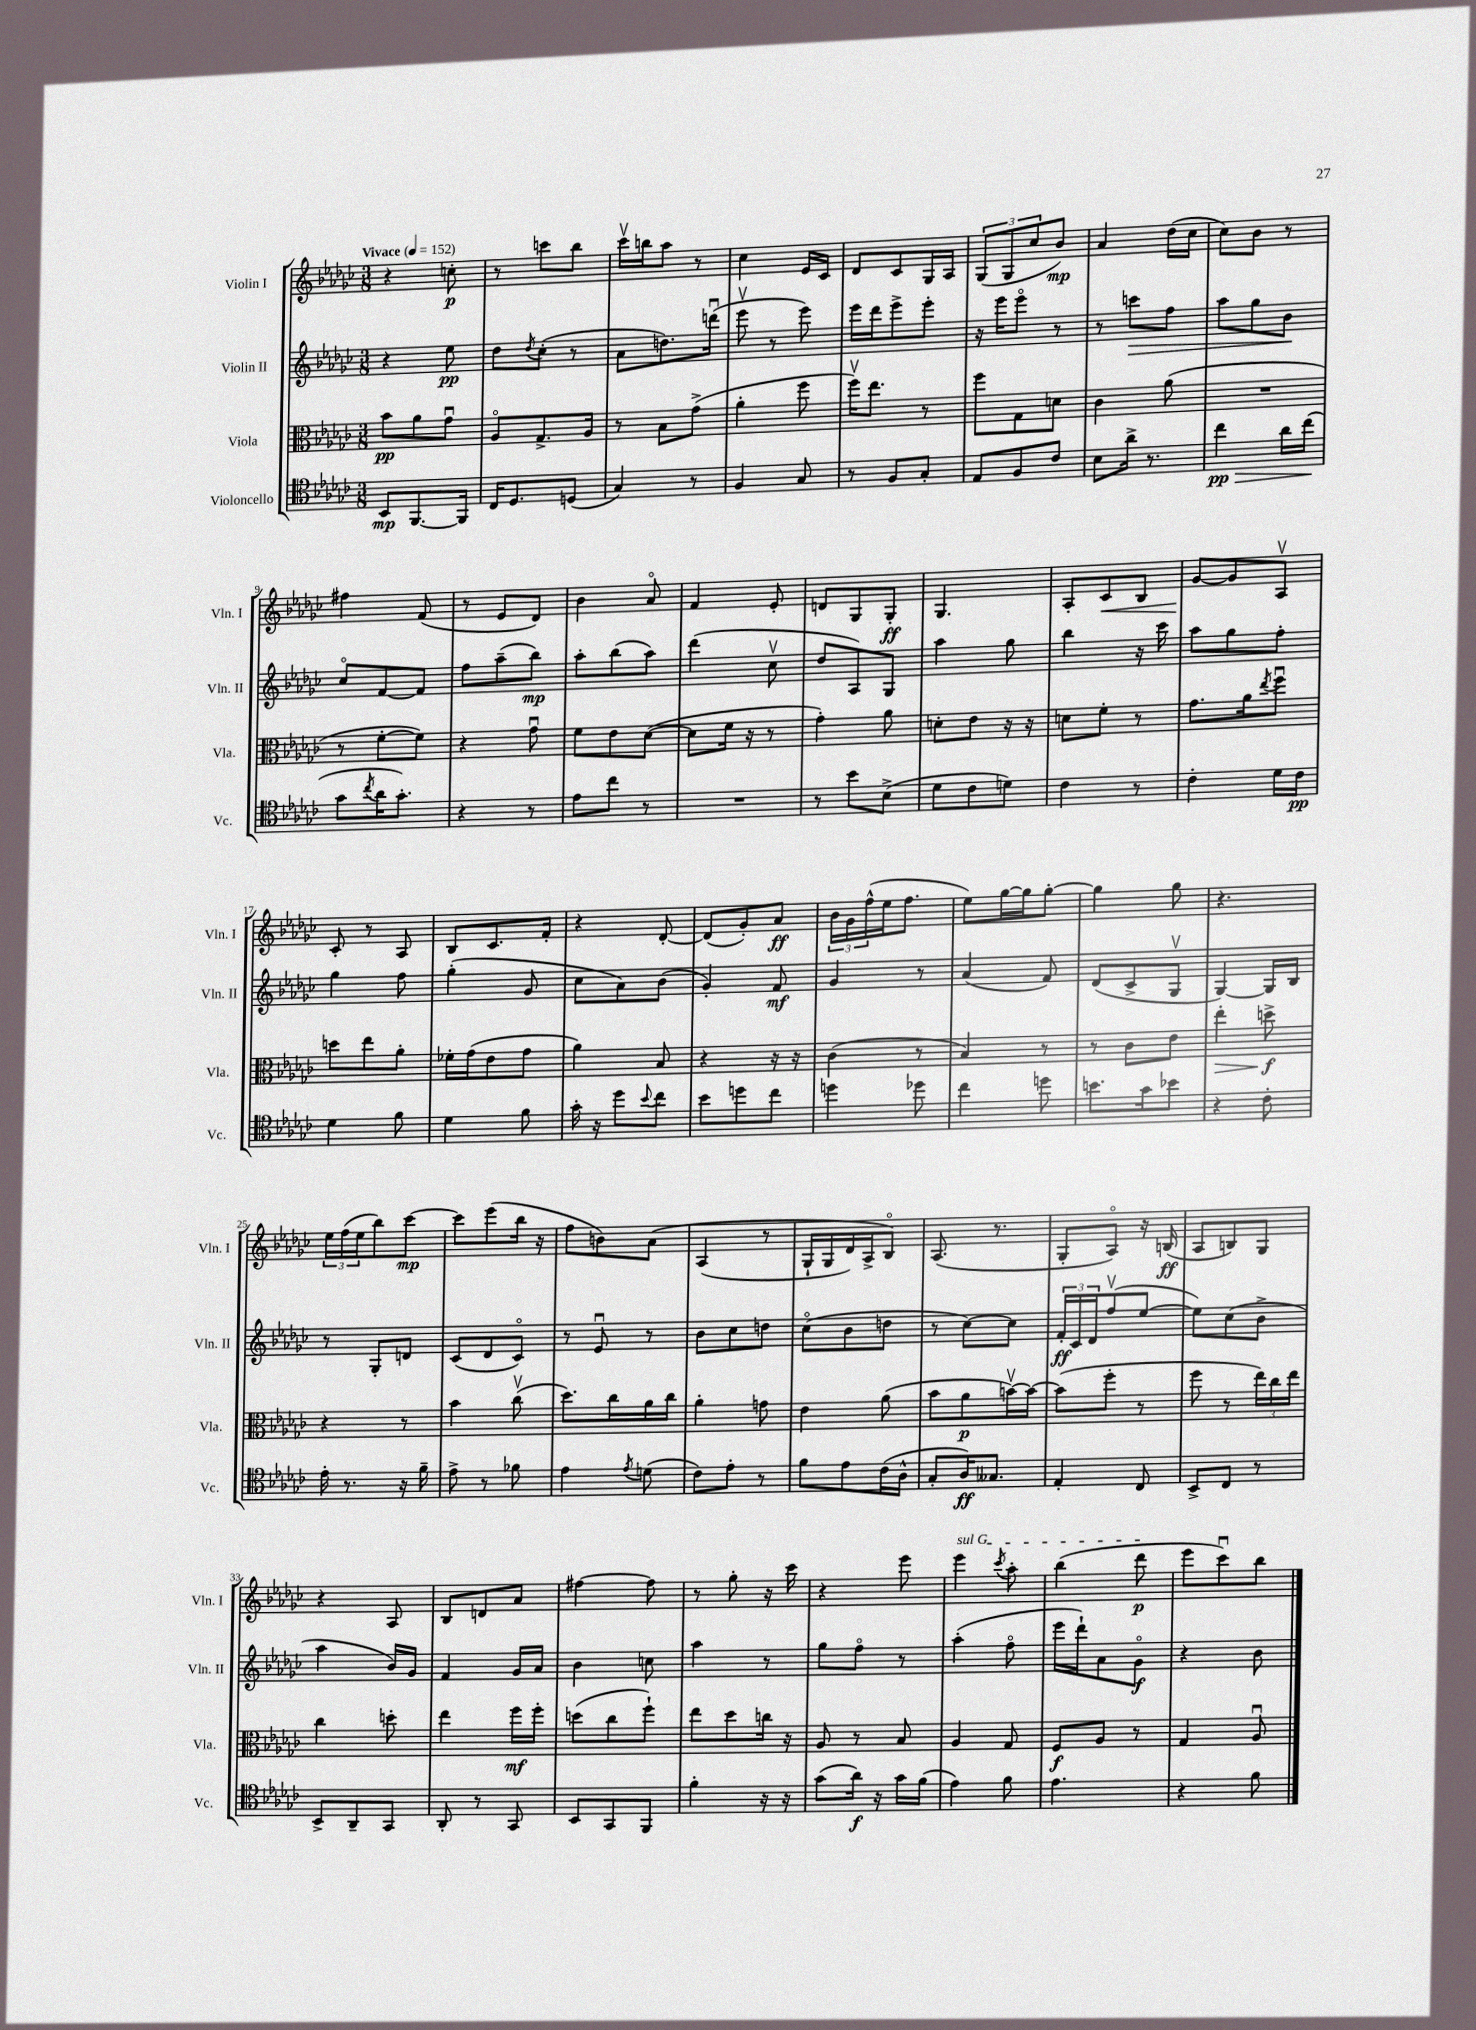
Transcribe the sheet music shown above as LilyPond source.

<<
\new StaffGroup <<
\new Staff = "s0" \with { instrumentName = "Violin I" shortInstrumentName = "Vln. I" } {
    \clef treble \key ges \major \numericTimeSignature \time 3/8 \tempo "Vivace" 4 = 152
    r4 c''8-.\p |
    r8 c'''8 bes''8 |
    ces'''16\upbow b''16 aes''8 r8 |
    ces''4 ees'16 ces'16 |
    des'8 ces'8 ges16 aes16 |
    \tuplet 3/2 { ges8( ges8 ces''8 } bes'8\mp) |
    aes'4 des''16( ces''16 |
    ces''8) bes'8 r8 |
    fis''4 f'8( |
    r8 ees'8 des'8) |
    bes'4 aes'8\flageolet |
    f'4 ees'8-. |
    d'8 ges8 ges8-.\ff |
    ges4. |
    aes8-. ces'8\< bes8 |
    ges'8~\! ges'8 aes8\upbow |
    ces'8-. r8 aes8 |
    bes8 ces'8. f'16-. |
    r4 des'8~-. |
    des'8( ges'8-.) aes'8\ff |
    \tuplet 3/2 { bes'16 ges'16 f''16-^( } ees''16 f''8. |
    ees''8) ges''16~ ges''16 ges''8~-. |
    ges''4 ges''8 |
    r4. |
    \tuplet 3/2 { ees''16 f''16( ees''16 } bes''8) ces'''8~\mp |
    ces'''8 ees'''8( bes''16 r16 |
    f''8 b'8) aes'8\( |
    aes4( r8 |
    ges16-! ges16 des'16) aes16-> bes8\flageolet\) |
    aes8.( r8. |
    ges8-. aes8\flageolet) r16 b16\ff( |
    aes8 b8) ges8 |
    r4 aes8 |
    bes8 d'8 aes'8 |
    fis''4~ fis''8 |
    r8 ges''8-. r16 ces'''16 |
    r4 ees'''8 |
    \once \override TextSpanner.bound-details.left.text = \markup { \italic "sul G" } ees'''4\startTextSpan \acciaccatura { ces'''8 } aes''8-. |
    bes''4( des'''8\p\stopTextSpan |
    ees'''8 ces'''8\downbow) bes''8 \bar "|." |
}
\new Staff = "s1" \with { instrumentName = "Violin II" shortInstrumentName = "Vln. II" } {
    \clef treble \key ges \major \numericTimeSignature \time 3/8
    r4 ees''8\pp |
    des''8 \acciaccatura { des''8 } ces''8-.( r8 |
    aes'8 d''8.) d'''16\downbow( |
    ees'''8\upbow r8 ees'''8) |
    ees'''16 des'''16 ees'''8-> ees'''8-. |
    r16 ees'''16 ees'''8\flageolet r8 |
    r8 c'''8\> f''8 |
    aes''8 ges''8 bes'8\! |
    ces''8\flageolet f'8~ f'8 |
    f''8 aes''8--( bes''8\mp) |
    aes''8-. bes''8( aes''8) |
    des'''4( ces''8\upbow |
    des''8 aes8) ges8 |
    aes''4 ges''8 |
    bes''4 r16 ces'''16 |
    aes''8 ges''8 f''8-. |
    ges''4 f''8 |
    ges''4-.( ges'8 |
    ces''8 aes'8) bes'8( |
    ges'4-.) f'8\mf |
    ges'4 r8 |
    aes'4( f'8) |
    des'8( ces'8-> ges8\upbow |
    ges4~) ges16 bes16 |
    r8 ges8-. d'8 |
    ces'8( des'8 ces'8\flageolet) |
    r8 ees'8\downbow r8 |
    bes'8 ces''8 d''8 |
    ces''8\flageolet( bes'8 d''8 |
    r8 ces''8~) ces''8 |
    \tuplet 3/2 { f'16-.\ff ces'16 des'16 } f''8\upbow( ees''8~ |
    ees''8) ces''8( bes'8-> |
    aes''4 bes'16) ges'16 |
    f'4 ges'16 aes'16 |
    bes'4 c''8 |
    aes''4 r8 |
    ges''8 f''8\flageolet r8 |
    aes''4-.( f''8\flageolet |
    ees'''16 des'''16-!) aes'8 ges'8\flageolet\f |
    r4 bes'8 \bar "|." |
}
\new Staff = "s2" \with { instrumentName = "Viola" shortInstrumentName = "Vla." } {
    \clef alto \key ges \major \numericTimeSignature \time 3/8
    bes'8\pp aes'8 ges'8\downbow |
    aes8\flageolet ges8.-> aes16 |
    r8 bes8 ges'8->( |
    aes'4-. f''8 |
    f''16\upbow) ees''8. r8 |
    f''8 ges8 d'8 |
    ces'4 aes'8( |
    R4. |
    r8 f'8~-. f'8) |
    r4 ges'8\downbow |
    f'8 ees'8 des'8~( |
    des'8 f'16 r16 r8 |
    ges'4-.) aes'8 |
    d'8-. ees'8 r16 r16 |
    d'8 f'8-. r8 |
    ges'8. aes'16 \acciaccatura { ees''8 } f''8\downbow |
    d''8 ees''8 aes'8-. |
    fes'16-. ges'16( ees'8 ges'8 |
    aes'4) bes8 |
    r4 r16 r16 |
    ces'4( r8 |
    bes4) r8 |
    r8 ces'8 ees'8 |
    ees''4-.\> d''8->\f\! |
    r4 r8 |
    bes'4 ces''8\upbow( |
    des''8.) ces''16 aes'16 ces''16 |
    aes'4-. g'8 |
    ees'4 aes'8( |
    bes'8 aes'8\p b'16~\upbow) b'16~ |
    b'8( f''8-. r8 |
    f''8 r8 \tuplet 3/2 { ees''16) ces''16 ees''16 } |
    ces''4 d''8-. |
    ees''4 f''16\mf f''16-. |
    d''8( ces''8 f''8-!) |
    ees''8 des''8 c''16 r16 |
    aes8 r8 bes8 |
    aes4 ges8 |
    f8\f aes8 r8 |
    ges4 aes8\downbow \bar "|." |
}
\new Staff = "s3" \with { instrumentName = "Violoncello" shortInstrumentName = "Vc." } {
    \clef tenor \key ges \major \numericTimeSignature \time 3/8
    bes,8\mp f,8.~ f,16 |
    ces16 des8. d8( |
    ges4) r8 |
    f4 ges8 |
    r8 f8 ges8-. |
    ees8 f8 ces'8 |
    bes8 aes'16-> r8. |
    ces''4\pp\> aes'16 ces''16\!( |
    ges'8 \acciaccatura { ces''8 } aes'16 ges'8.-.) |
    r4 r8 |
    ees'8 ces''8 r8 |
    R4. |
    r8 bes'8 bes8->( |
    des'8 ces'8 d'8) |
    ces'4 r8 |
    ces'4-. des'16 ces'16\pp |
    des'4 f'8 |
    des'4 f'8 |
    ges'16-. r16 des''8 \appoggiatura { bes'8 } ces''8 |
    bes'8 d''8 ces''8 |
    d''4 des''8 |
    ces''4 d''8 |
    b'8. ges'16 bes'8 |
    r4 ces'8-. |
    ees'16-. r8. r16 f'16-- |
    ees'8-> r8 fes'8 |
    ees'4 \acciaccatura { ees'8 } d'8( |
    ces'8) ees'8-. r8 |
    f'8 ees'8 ces'16( aes16-^ |
    ges8-. aes16\ff) geses8. |
    ees4-. ces8 |
    bes,8-> ces8 r8 |
    bes,8-> aes,8-- ges,8 |
    aes,8-. r8 ges,8 |
    bes,8 ges,8 f,8 |
    f'4-. r16 r16 |
    ges'8( aes'16\f) r16 ges'16 f'16( |
    ees'4) f'8 |
    ees'4. |
    r4 f'8 \bar "|." |
}
>>
>>
